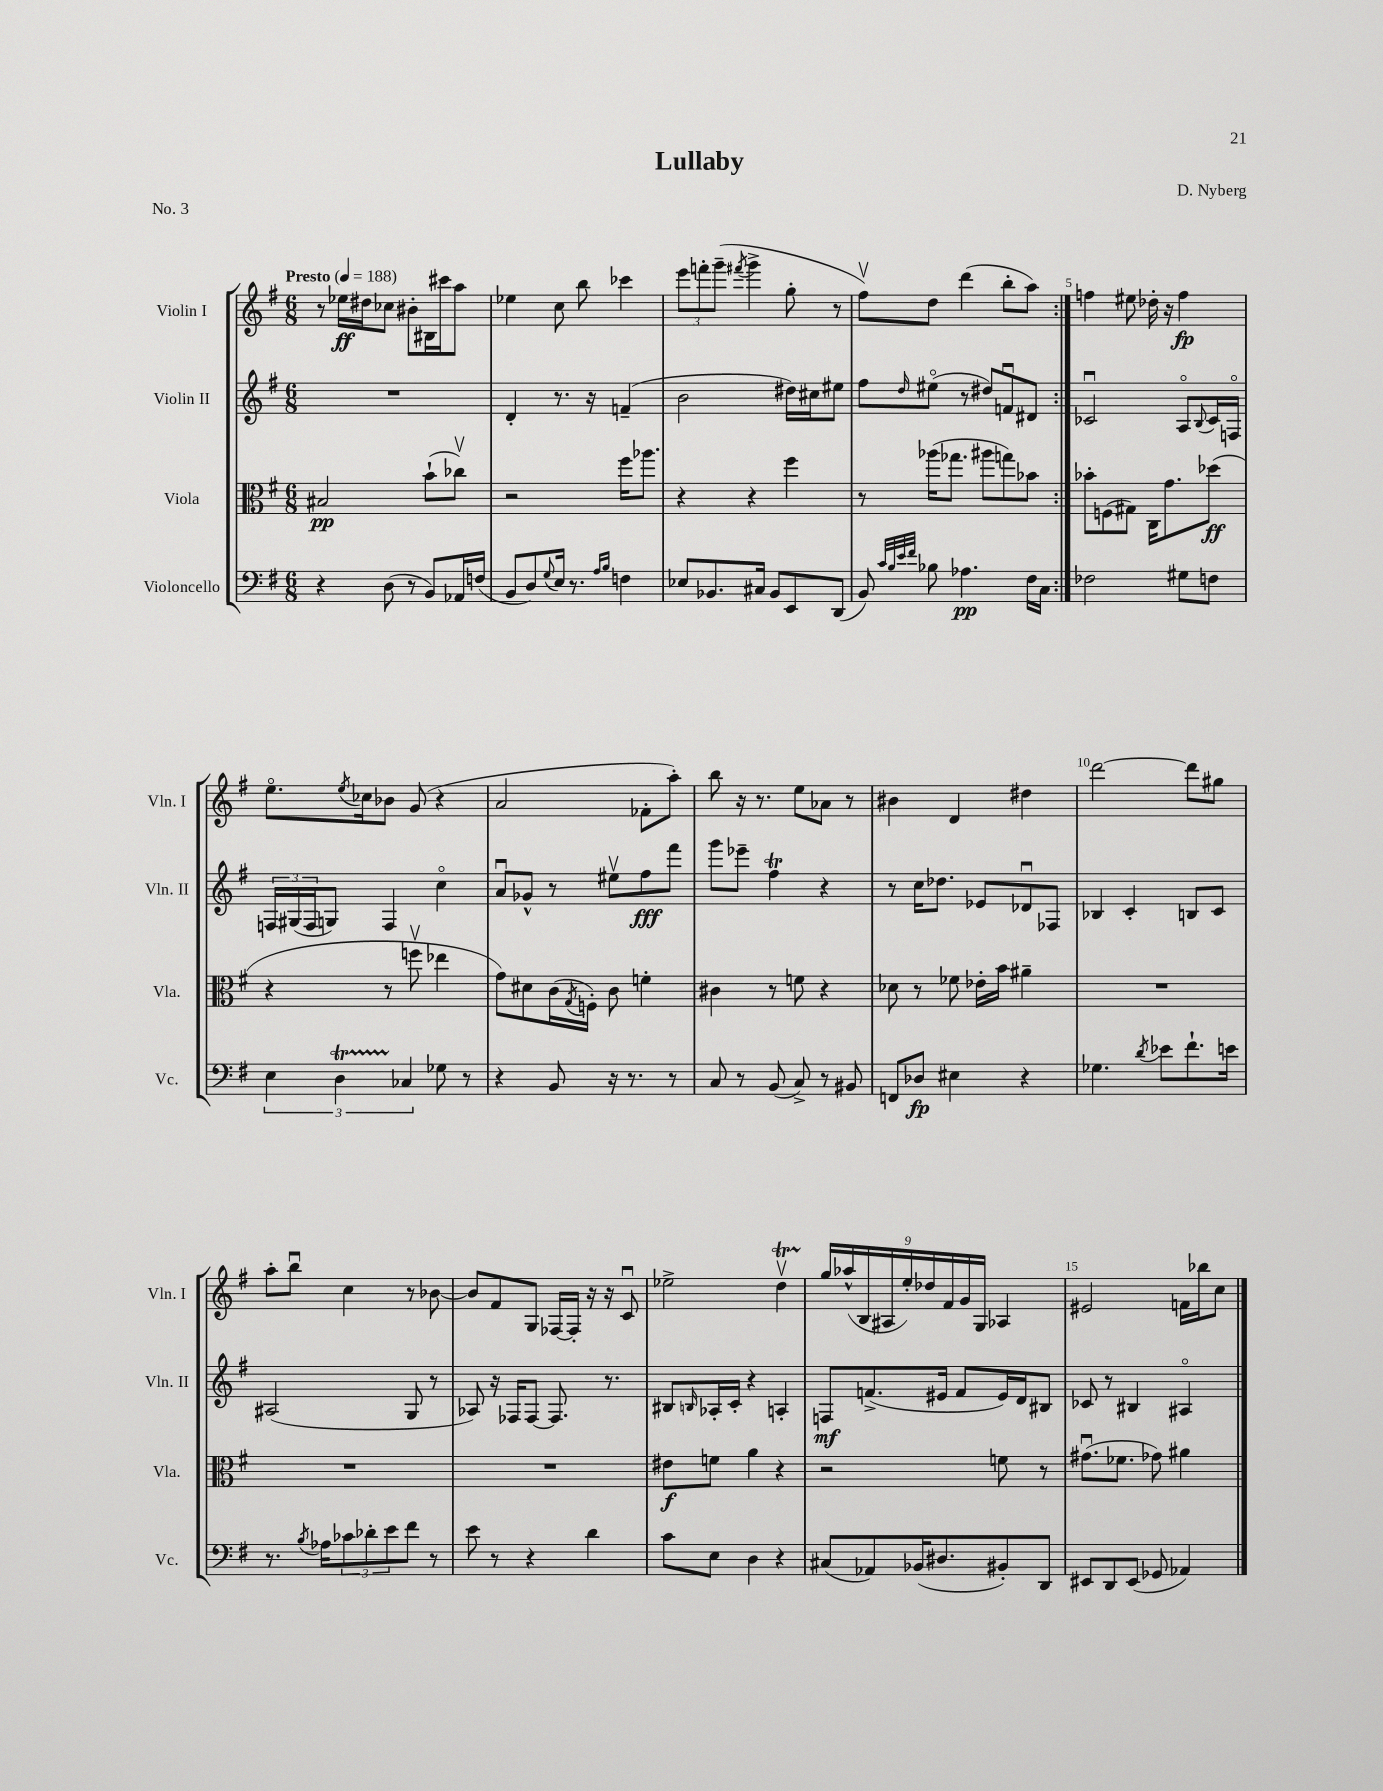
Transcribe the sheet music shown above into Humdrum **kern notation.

**kern	**kern	**kern	**kern
*staff4	*staff3	*staff2	*staff1
*clefF4	*clefC3	*clefG2	*clefG2
*k[f#]	*k[f#]	*k[f#]	*k[f#]
*M6/8	*M6/8	*M6/8	*M6/8
*MM188	*MM188	*MM188	*MM188
4r	2B#	2.r	8r
.	.	.	16ee-
.	.	.	16dd#
(8D	.	.	8cc-
8r	.	.	8b#'
8BB)	(8b`	.	16B#
.	.	.	16ccc#
16AA-	8cc-v)	.	8aa
(16F	.	.	.
=	=	=	=
8BB	2r	4d'	4ee-
8D)	.	.	.
8qqG	.	.	.
16E	.	8.r	8cc
8.r	.	.	.
.	.	.	8bb
.	.	16r	.
16qqA	.	.	.
16qqB	.	.	.
4F	16ff#	(4f~	4ccc-
.	8.aa-	.	.
=	=	=	=
8E-	4r	2b	12eee
.	.	.	12fff'
8.BB-	.	.	.
.	.	.	(12ggg~
.	.	.	8qfff#
.	4r	.	4ggg^
16C#	.	.	.
8BB-	.	.	.
8EE	4ff#	16dd#)	8gg'
.	.	16cc#	.
(8DD	.	8ee#	8r
=	=	=	=
8BB)	8r	8ff#	8ff#v)
32qqc	.	.	.
32qqB	.	.	.
32qqe	.	.	.
32qqf#	.	16qqdd	.
8B-	(16aa-	(8ee#o	8dd
.	8.gg-	.	.
4.A-	.	8r	(4ddd
.	8aa#	8dd#)	.
.	8gg)	8fu	8bb'
16F#	8b-	8d#	8aa)
16C	.	.	.
=:|!	=:|!	=:|!	=:|!
2F-	8b-'	2c-u	4ff
.	(8F	.	.
.	8G#)	.	8ee#
.	16C	.	16dd-'
.	8.g	.	16r
8G#	.	8Ao	4ff
.	.	8qqB	.
8F	(8dd-	16c-	.
.	.	16Fo	.
=	=	=	=
6E	4r	24F	8.eeo
.	.	(24G#	.
.	.	24F	.
.	.	8G)	.
6D	.	.	.
.	.	.	8qee
.	.	.	16cc-
.	8r	4F	8b-
6C-	.	.	.
.	8ffv	.	(8g
8G-	4ee-	4cco	4r
8r	.	.	.
=	=	=	=
4r	8g)	8au	2a
.	8d#	8g-^^	.
8BB	(16c	8r	.
.	8qG	.	.
.	16F')	.	.
16r	8c	8ee#v	.
8.r	.	.	.
.	4f'	8ff#	8f-'
8r	.	8fff#	8aa')
=	=	=	=
8C	4c#	8ggg	8bb
8r	.	8eee-~	16r
.	.	.	8.r
(8BB	8r	4ff#	.
8C^)	8f	.	8ee
8r	4r	4r	8a-
8BB#	.	.	8r
=	=	=	=
8FF	8d-	8r	4b#
8D-	8r	16cc	.
.	.	8.dd-	.
4E#	8f-	.	4d
.	16e-'	8e-	.
.	16b	.	.
4r	4a#~	8d-u	4dd#
.	.	8F-	.
=	=	=	=
4.G-	2.r	4B-	[2ddd
.	.	4c'	.
8qd	.	.	.
8e-	.	.	.
8.f#`	.	8B	8ddd]
.	.	8c	8gg#
16e	.	.	.
=	=	=	=
8.r	2.r	(2A#	8aa'
.	.	.	8bbu
8qB	.	.	.
16A-	.	.	.
12c-	.	.	4cc
12d-'	.	.	.
12e	.	.	.
8f#	.	8G	8r
8r	.	8r	[8b-
=	=	=	=
8e	2.r	8A-)	8b-]
8r	.	16r	8f#
.	.	16F-	.
4r	.	[8F-	8G
.	.	8.F-]	[16F-
.	.	.	16F-']
4d	.	.	16r
.	.	8.r	16r
.	.	.	8cu
=	=	=	=
8c	8e#	8B#	2ee-^
.	.	16qqB	.
8E	8f	16A-'	.
.	.	16c'	.
4D	4a	4r	.
4r	4r	4A'	4ddv
=	=	=	=
(8C#	2r	8F	18gg
.	.	.	(18aa-^^
.	.	.	18B
8AA-)	.	(8.f^	.
.	.	.	18A#
.	.	.	18ee')
(16BB-	.	.	.
.	.	.	18dd-
8.D#	.	16e#	.
.	.	.	18f#
.	.	8f	.
.	.	.	18g
.	.	.	18G
8BB#')	8f	16e#)	4A-
.	.	16d	.
8DD	8r	8B#	.
=	=	=	=
8EE#	(8.g#u	8c-	2e#
8DD	.	8r	.
.	8.f-	.	.
(8EE#	.	4B#	.
8GG-	8g-)	.	.
4AA-)	4a#	4A#o	16f
.	.	.	16bb-
.	.	.	8cc
==	==	==	==
*-	*-	*-	*-
